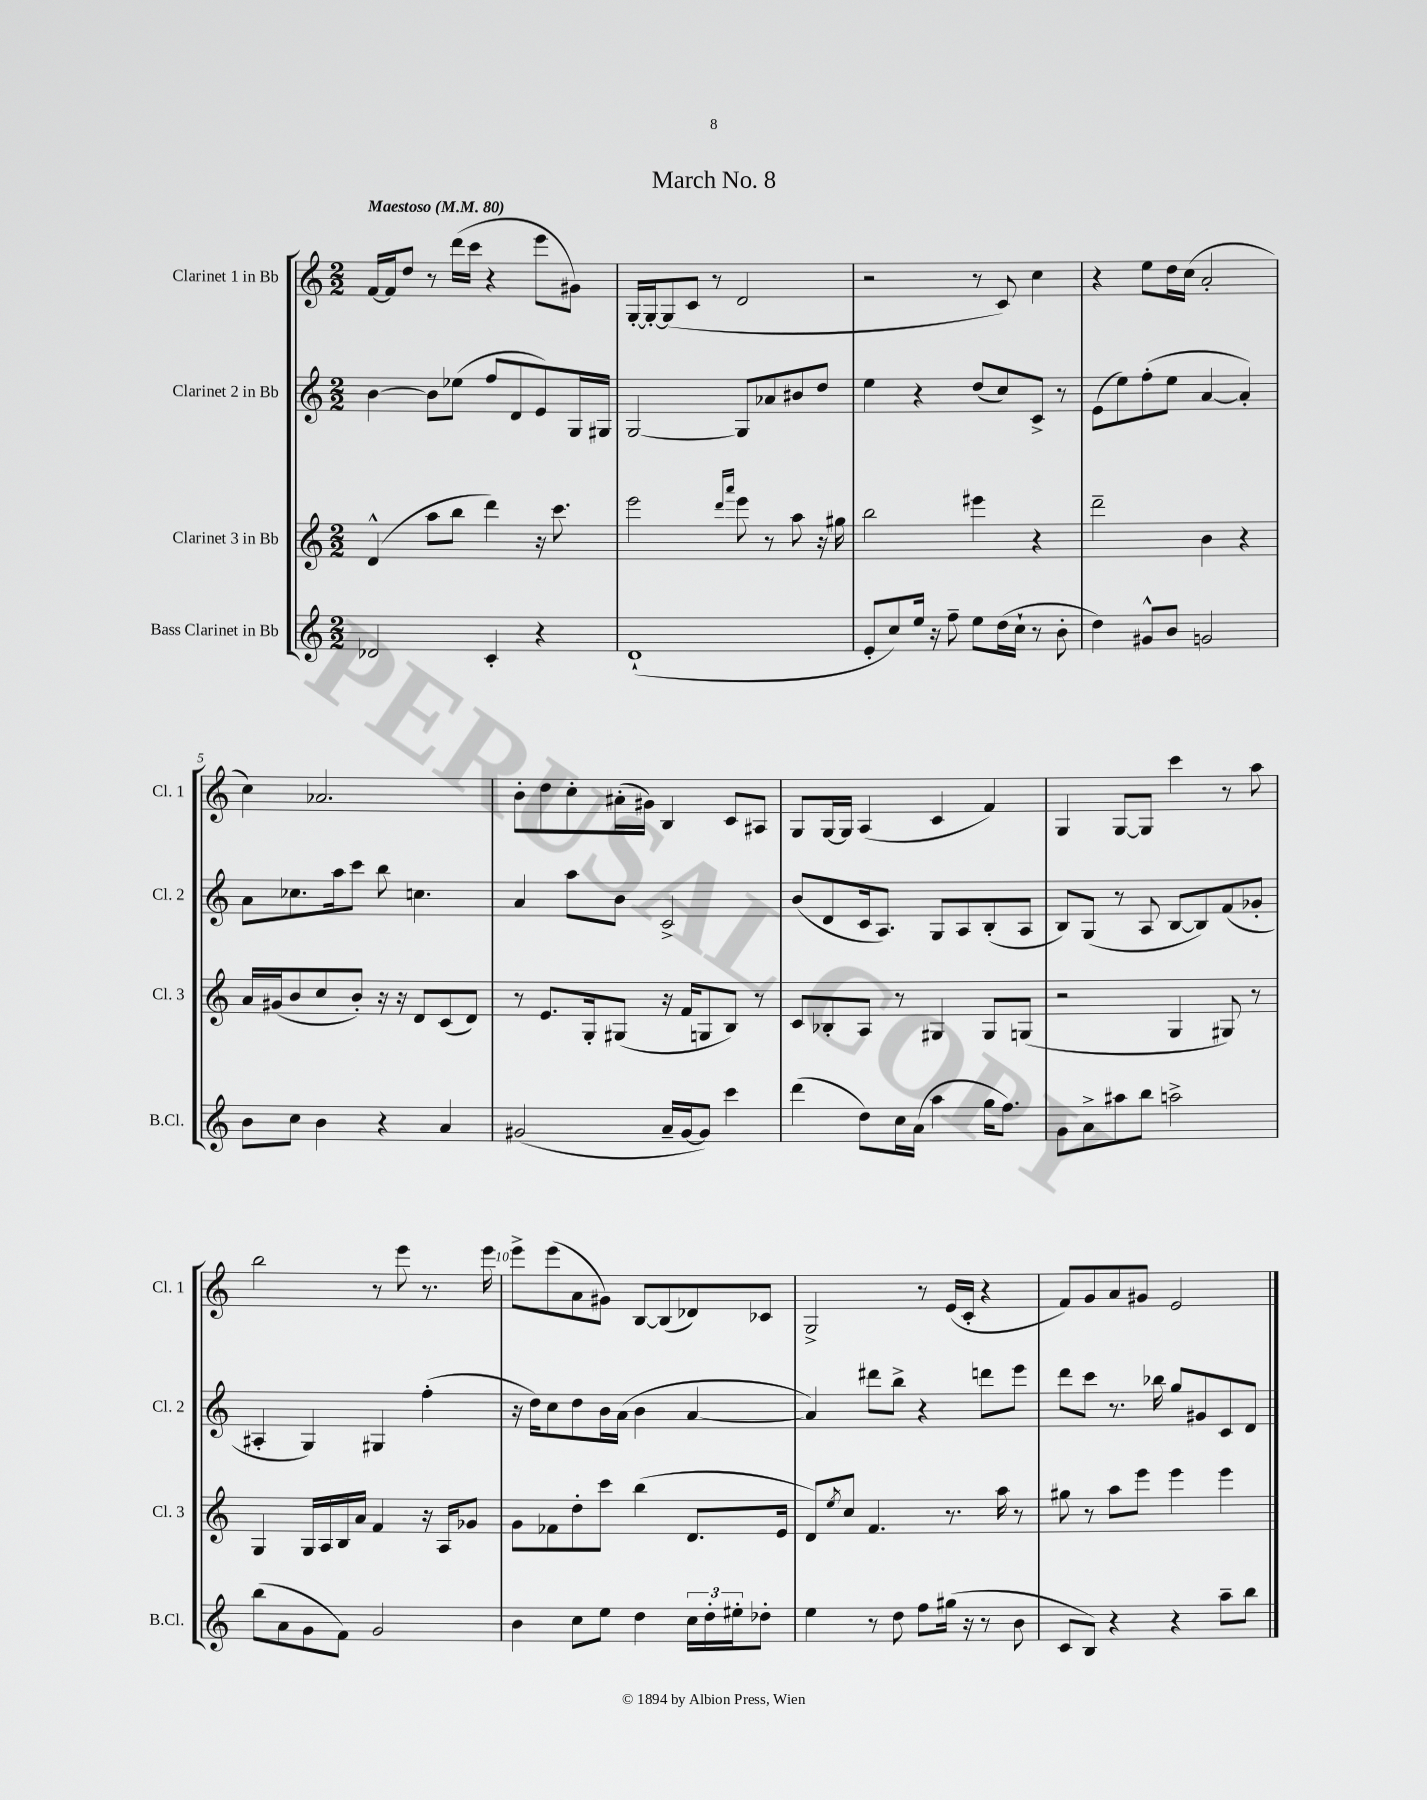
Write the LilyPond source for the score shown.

\header { title = "March No. 8" }
<<
\new StaffGroup <<
\new Staff = "s0" \with { instrumentName = "Clarinet 1 in Bb" shortInstrumentName = "Cl. 1" } {
    \clef treble \key c \major \numericTimeSignature \time 2/2 \tempo "Maestoso" 4 = 80
    f'16~ f'16 d''8 r8 d'''16( c'''16 r4 e'''8 gis'8) |
    g16~-. g16~-. g8( c'8 r8 d'2 |
    r2 r8 c'8) c''4 |
    r4 e''8 d''16 c''16( a'2-. |
    c''4) aes'2. |
    b'8-. d''8 c''8-. ais'16-.( gis'16) b4 c'8 ais8 |
    g8 g16~ g16 a4( c'4 f'4) |
    g4 g8~ g8 c'''4 r8 a''8 |
    b''2 r8 e'''8 r8. e'''16 |
    e'''8-> e'''8( a'8 gis'8) b8~ b8( des'8) ces'8 |
    g2-> r8 e'16( c'16-. r4 |
    f'8) g'8 a'8 gis'8 e'2 \bar "|." |
}
\new Staff = "s1" \with { instrumentName = "Clarinet 2 in Bb" shortInstrumentName = "Cl. 2" } {
    \clef treble \key c \major \numericTimeSignature \time 2/2
    b'4~ b'8 ees''8( f''8 d'8 e'8) g16 gis16 |
    g2~ g8 aes'8 bis'8 d''8 |
    e''4 r4 d''8( c''8) c'8-> r8 |
    e'8( e''8) f''8-.( e''8 a'4~ a'4-.) |
    a'8 ces''8. a''16 c'''8 b''8 c''4. |
    a'4 a''8 b'8 c'2-> |
    b'8( d'8 c'16 a8.) g8 a8 b8-.( a8 |
    b8) g8( r8 a8 b8~ b8) f'8( ges'8-. |
    ais4-. g4) gis4 f''4-.( |
    r16 d''16) c''8 d''8 b'16 a'16( b'4 a'4~ |
    a'4) dis'''8 b''8-> r4 d'''8 e'''8 |
    d'''8 c'''8 r8. bes''16 g''8 gis'8 c'8 d'8 \bar "|." |
}
\new Staff = "s2" \with { instrumentName = "Clarinet 3 in Bb" shortInstrumentName = "Cl. 3" } {
    \clef treble \key c \major \numericTimeSignature \time 2/2
    d'4-^( a''8 b''8 d'''4) r16 c'''8. |
    e'''2 \grace { d'''16 a'''16 } e'''8 r8 a''8 r16 gis''16 |
    b''2 eis'''4 r4 |
    d'''2-- b'4 r4 |
    a'16 gis'16( b'8 c''8 b'8-.) r16 r16 d'8 c'8( d'8) |
    r8 e'8. g16-. gis8( r16 f'16 g8 b8) r8 |
    c'8 bes8-. a8 r8 gis4 gis8 g8( |
    r2 g4 gis8) r8 |
    g4 g16 a16 b16 a'16 f'4 r16 a16 ges'8 |
    g'8 fes'8 d''8-. c'''8 b''4( d'8. e'16 |
    d'8) \acciaccatura { e''8 } c''8 f'4. r8. a''16 r8 |
    gis''8 r8 a''8 e'''8 e'''4 e'''4 \bar "|." |
}
\new Staff = "s3" \with { instrumentName = "Bass Clarinet in Bb" shortInstrumentName = "B.Cl." } {
    \clef treble \key c \major \numericTimeSignature \time 2/2
    des'2 c'4-. r4 |
    d'1-!( |
    e'8-. c''8) e''16 r16 f''8-- e''8 d''16( c''16-! r8 b'8-. |
    d''4) gis'8-^ b'8 g'2 |
    b'8 c''8 b'4 r4 a'4 |
    gis'2( a'16-- gis'16~ gis'8) c'''4 |
    d'''4( d''8) c''16 a'16( a''4 g''16 f''8.) |
    g'8 a'8-> ais''8 b''8 a''2-> |
    b''8( a'8 g'8 f'8) g'2 |
    b'4 c''8 e''8 d''4 \tuplet 3/2 { c''16 d''16-. eis''16-. } des''8-. |
    e''4 r8 d''8 f''8 gis''16( r16 r8 b'8 |
    c'8 b8) r4 r4 a''8-- b''8 \bar "|." |
}
>>
>>
\layout { \context { \Score \override BarNumber.break-visibility = ##(#f #t #t) barNumberVisibility = #(every-nth-bar-number-visible 5) } }
